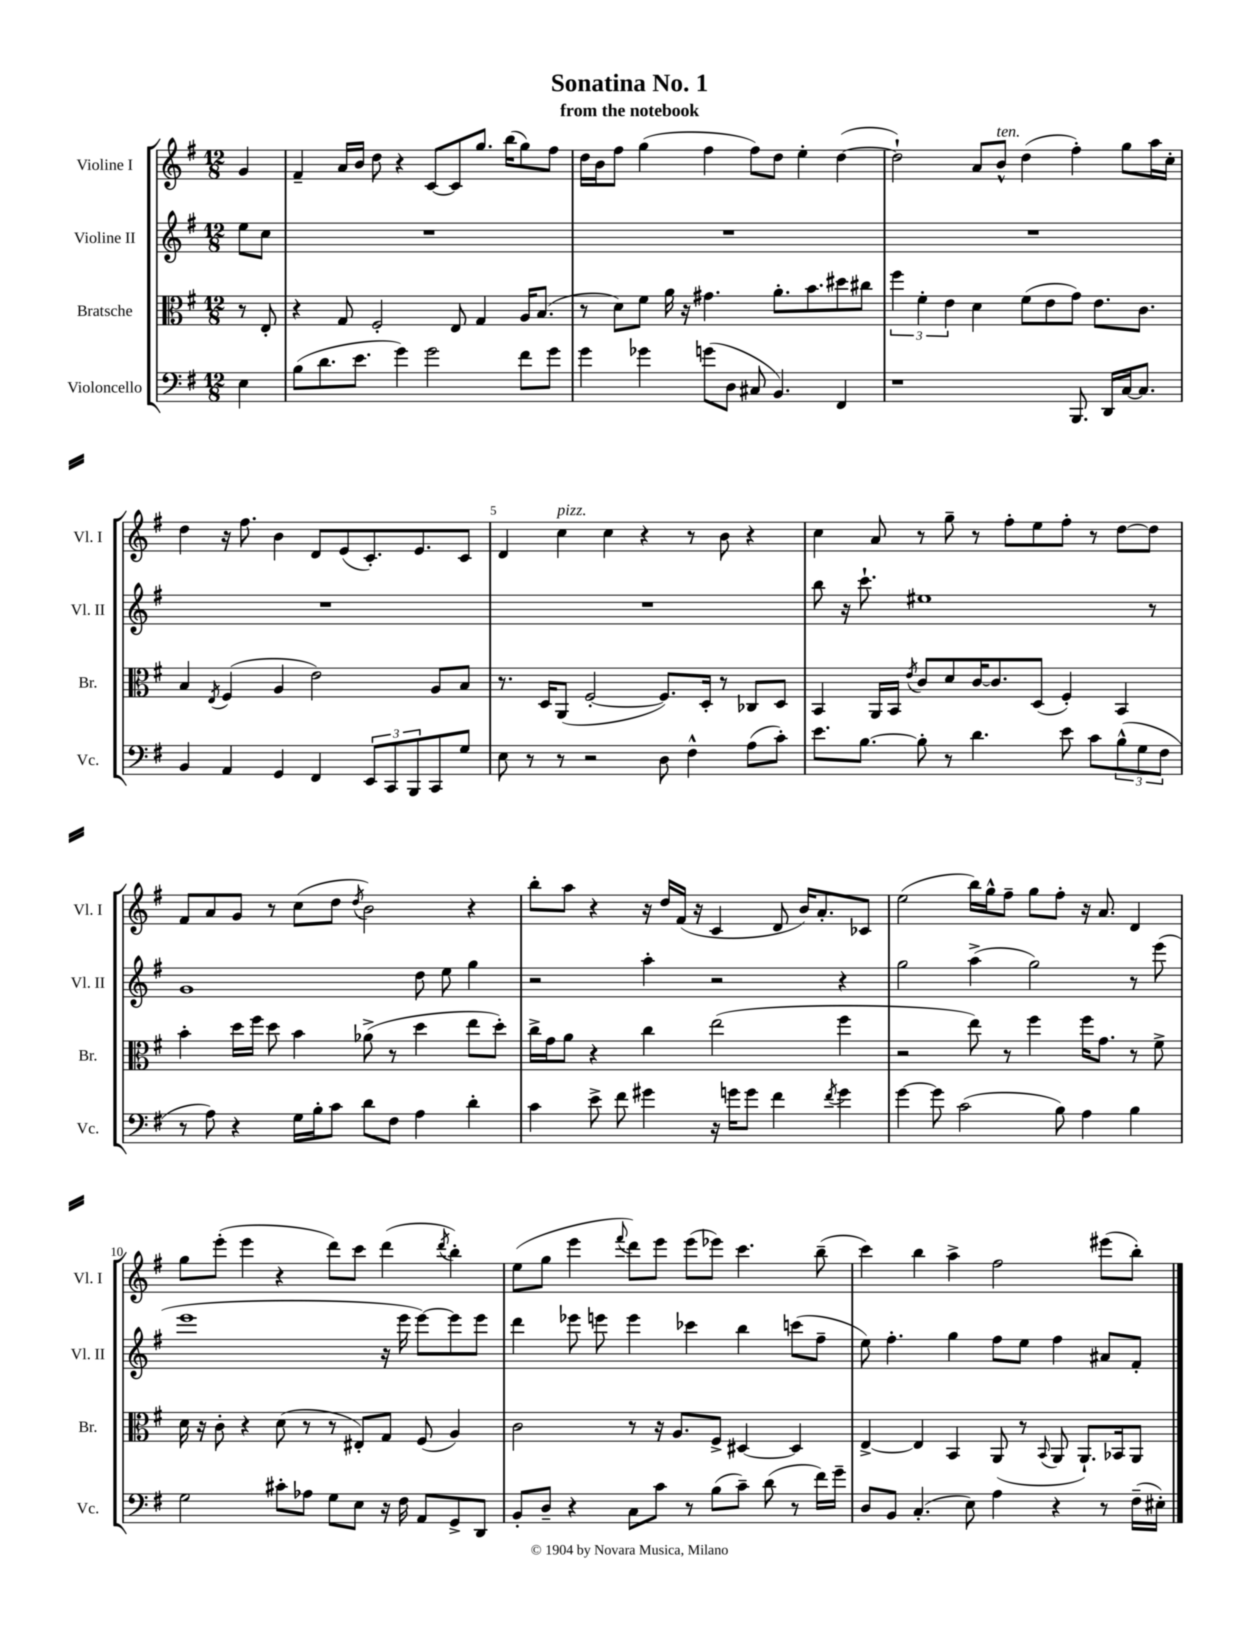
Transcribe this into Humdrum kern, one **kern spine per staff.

**kern	**kern	**kern	**kern
*staff4	*staff3	*staff2	*staff1
*clefF4	*clefC3	*clefG2	*clefG2
*k[f#]	*k[f#]	*k[f#]	*k[f#]
*M12/8	*M12/8	*M12/8	*M12/8
4E	8r	8ee	4g
.	8E'	8cc	.
=	=	=	=
(8B	4r	1.r	4f#~
8.d	.	.	.
.	8G	.	16a
8.e	.	.	16b
.	2F#'	.	8dd
4g)	.	.	4r
2g	.	.	[8c
.	8E	.	8c]
.	4G	.	8.gg
.	.	.	(16bb
8f#	16A	.	8gg)
.	(8.B	.	.
8g	.	.	8ff#
=	=	=	=
4g	8r	1.r	16dd
.	.	.	16b
.	8d)	.	8ff#
4g-	8f#	.	(4gg
.	16a	.	.
.	16r	.	.
(8g	4.g#	.	4ff#
8D	.	.	.
8C#	.	.	8ff#)
4.BB)	8.a'	.	8dd
.	.	.	4ee'
.	8.b	.	.
4FF#	8dd#	.	([4dd
.	8cc#	.	.
=	=	=	=
1r	6ff#	1.r	2dd`])
.	6f#'	.	.
.	6e	.	.
.	4d	.	8a
.	.	.	8b^^
.	(8f#	.	(4dd
.	8e	.	.
8.BBB	8g)	.	4ff#')
.	8.e	.	.
16DD	.	.	.
[16C	.	.	8gg
8.C]	8.c	.	.
.	.	.	16aa
.	.	.	16cc'
=	=	=	=
4BB	4B	1.r	4dd
.	8qE	.	.
4AA	(4F#	.	16r
.	.	.	8.ff#
4GG	4A	.	4b
4FF#	2e)	.	8d
.	.	.	(8e
12EE	.	.	8.c')
12CC	.	.	.
12BBB	.	.	.
.	.	.	8.e
8CC	8A	.	.
8G	8B	.	8c
=	=	=	=
8E	8.r	1.r	4d
8r	.	.	.
.	16D	.	.
8r	(8AA	.	4cc
2r	[2F#'	.	.
.	.	.	4cc
.	.	.	4r
8D	8.F#])	.	.
4F#^^	.	.	8r
.	16D'	.	.
.	8r	.	8b
(8A	8C-	.	4r
8c')	8D	.	.
=	=	=	=
8.e	4BB	8bb	4cc
.	.	16r	.
[8.B	.	8.ccc`	.
.	16AA	.	8a
.	16BB	.	.
.	8qe	.	.
8B']	8c	1ee#	8r
8r	8d	.	8gg~
4.d	[16c	.	8r
.	8.c]	.	.
.	.	.	8ff#'
.	(8D	.	8ee
8e	4F#')	.	8ff#'
8c	.	.	8r
(12B^^	4BB	.	[8dd
12G	.	.	.
.	.	8r	8dd]
12F#	.	.	.
=	=	=	=
8r	4b'	1g	8f#
8A)	.	.	8a
4r	16dd	.	8g
.	16ff#	.	.
.	8dd	.	8r
16G	4b	.	(8cc
16B'	.	.	.
8c	.	.	8dd
.	.	.	8qdd
8d	(8a-^	.	2b)
8F#	8r	.	.
4A	4dd	8dd	.
.	.	8ee	.
4d'	8ee	4gg	4r
.	8dd')	.	.
=	=	=	=
4c	16cc^	2r	8bb'
.	16g	.	.
.	8a	.	8aa
8e^	4r	.	4r
8f#	.	.	.
4g#	4cc	4aa'	16r
.	.	.	16dd
.	.	.	(16f#
.	.	.	16r
16r	(2ee	2r	4c
16g	.	.	.
8g	.	.	.
4f#	.	.	8d
.	.	.	16b)
.	.	.	8.a'
8qf#	.	.	.
4g	4ff#	4r	.
.	.	.	8c-
=	=	=	=
[4g	2r	2gg	(2ee
8g]	.	.	.
(2c	.	.	.
.	8ee)	(4aa^	16bb)
.	.	.	16gg^^
.	8r	.	8ff#~
.	4ff#	2gg)	8gg
8B)	.	.	8ff#'
4A	16ff#	.	16r
.	8.g	.	8.a
4B	8r	8r	4d
.	8f#^	(8eee	.
=	=	=	=
2G	16d	1eee	8gg
.	16r	.	.
.	8c'	.	(8eee'
.	4r	.	4eee
8c#'	(8d	.	4r
8A-	8r	.	.
8G	8r	.	8ddd)
8E	8E#')	.	8ccc
16r	8G	16r	(4ddd
16F#	.	16eee	.
8AA	(8F#	[8eee)	.
.	.	.	8qddd
8GG^	4A)	8eee]	4bb')
8DD	.	8eee	.
=	=	=	=
8BB'	2c	4ddd	(8ee
8D~	.	.	8gg
4r	.	8eee-	4eee
.	.	8eee	.
.	.	.	8qqfff#
8C	8r	4eee	8ddd)
8c	16r	.	8eee
.	8.A	.	.
8r	.	4ccc-	(8eee
(8B	8F#^	.	8eee-)
8c~)	[4D#	4bb	4.ccc
(8d	.	.	.
8r	4D#]	(8ccc	.
16f#)	.	8ff#~	(8bb~
16g~	.	.	.
=	=	=	=
8D	[4E^	8ee)	4ccc)
8BB	.	4.ff#'	.
(4.C'	4E]	.	4bb
.	4BB	4gg	4aa^
8E)	.	.	.
4A	(8AA	8ff#	2ff#
.	8r	8ee	.
.	8qqBB	.	.
4r	8AA	4ff#	.
.	8.AA`)	.	.
8r	.	8a#	(8eee#
.	16BB-	.	.
(16F#~	8AA	8f#'	8bb')
16E#')	.	.	.
==	==	==	==
*-	*-	*-	*-
